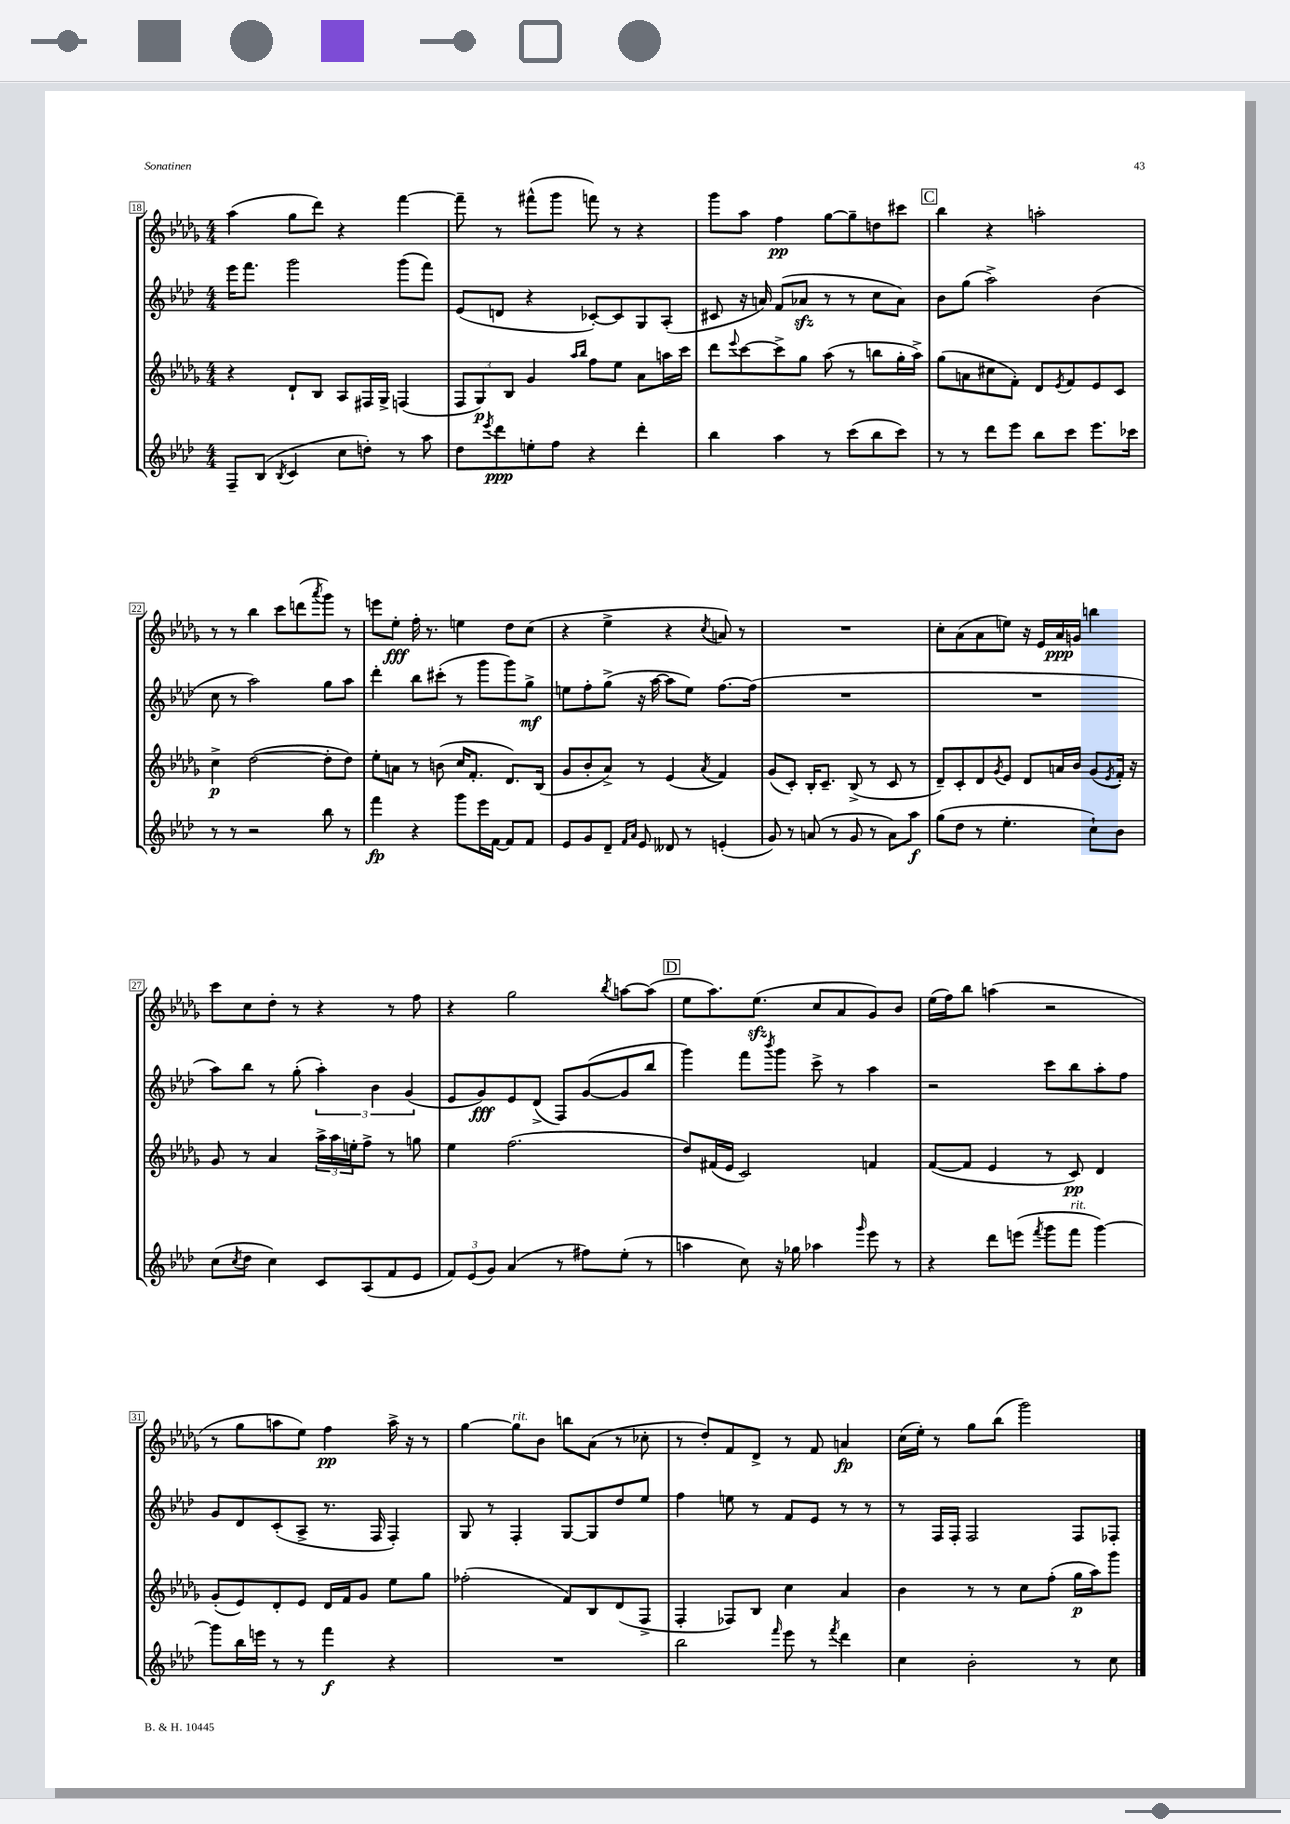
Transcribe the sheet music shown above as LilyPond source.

<<
\new StaffGroup <<
\new Staff = "s0" {
    \clef treble \key des \major \numericTimeSignature \time 4/4
    aes''4( ges''8 des'''8) r4 f'''4~ |
    f'''8-- r8 fis'''8-^( ges'''8 f'''8) r8 r4 |
    ges'''8 aes''8 f''4\pp ges''8~ ges''8-- d''8 cis'''8 |
    \mark \markup { \box "C" } bes''4 r4 a''2-. |
    r8 r8 bes''4 c'''8 d'''8( \acciaccatura { aes'''8 } ges'''8) r8 |
    e'''8 ees''8-.\fff f''16-. r8. e''4 des''8 c''8( |
    r4 ees''4-> r4 \acciaccatura { c''8 } a'8) r8 |
    R1 |
    c''8-. aes'8( aes'8 e''8) r16 ees'16 aes'16\ppp g'16 b''4 |
    c'''8 c''8 des''8-. r8 r4 r8 f''8 |
    r4 ges''2 \acciaccatura { bes''8 } a''8~ a''8( |
    \mark \markup { \box "D" } ees''8 aes''8.) ees''8.\sfz( c''8 aes'8 ges'8) bes'8 |
    ees''16( f''16) bes''8 a''4( r2 |
    r8 ges''8 a''8 ees''8) f''4\pp a''16-> r16 r8 |
    ges''4~ ges''8^\markup { \italic "rit." } bes'8 b''8 aes'8( r8 ces''8-. |
    r8 des''8-.) f'8 des'8-> r8 f'8 a'4\fp |
    c''16( ees''16-.) r8 ges''8 bes''8( ges'''2) \bar "|." |
}
\new Staff = "s1" {
    \clef treble \key aes \major \numericTimeSignature \time 4/4
    ees'''16 f'''8. g'''2 g'''8( f'''8) |
    ees'8( d'8 r4 ces'8~-.) ces'8 g8 aes8-.( |
    cis'8 r16 a'16) f'8( aes'8\sfz r8 r8 c''8 aes'8) |
    \mark \markup { \box "C" } bes'8 g''8( aes''2->) bes'4( |
    c''8 r8 aes''2) g''8 aes''8 |
    des'''4-. bes''8 cis'''8-.( r8 g'''8 g'''8) g''8->\mf |
    e''8 f''8-. g''8->( r16 aes''16~ aes''8 e''8) f''8.~ f''16( |
    R1 |
    R1 |
    aes''8) bes''8 r8 g''8-.( \tuplet 3/2 { aes''4-.) bes'4 g'4( } |
    ees'8 g'8\fff) ees'8 des'8->( f8) g'8~( g'8 bes''8 |
    \mark \markup { \box "D" } g'''4) f'''8 \acciaccatura { bes'''8 } g'''8 c'''8-> r8 aes''4 |
    r2 c'''8 bes''8 aes''8-. f''8 |
    g'8 des'8 c'8-.( aes8-> r8. f16 f4-.) |
    g8 r8 f4-. g8~ g8 des''8 ees''8 |
    f''4 e''8 r8 f'8 ees'8 r8 r8 |
    r8 f16 f16-. f2 f8 fes8-. \bar "|." |
}
\new Staff = "s2" {
    \clef treble \key des \major \numericTimeSignature \time 4/4
    r4 des'8-! bes8 aes8 fis16 ges16-> f4( |
    \tuplet 3/2 { f8 ges8\p) bes8 } ges'4 \grace { aes''16 bes''16 } f''8 ees''8 aes'8 a''16 c'''16 |
    des'''8 \appoggiatura { ees'''8 } c'''8~ c'''8-> ges''8 aes''8( r8 b''8 ges''16-. aes''16->) |
    \mark \markup { \box "C" } ges''8( a'8 cis''8 f'8-.) des'8 \acciaccatura { ees'8 } f'8 ees'8 c'8 |
    c''4->\p des''2~( des''8-. des''8) |
    ees''8-. a'8 r8 b'8( c''16 f'8.-. des'8.) bes16( |
    ges'8 bes'8-. aes'8->) r8 ees'4( \acciaccatura { aes'8 } f'4) |
    ges'8( c'8-.) bes16-. c'8.-- bes8->( r8 c'8 r8 |
    des'8--) c'8-. des'8 \acciaccatura { ges'8 } ees'8 des'8 a'16 bes'16 ges'8( \acciaccatura { ees'8 } f'16-.) r16 |
    ges'8 r8 aes'4 \tuplet 3/2 { aes''16-> aes''16 e''16-. } f''8-> r8 g''8 |
    ees''4 f''2.( |
    \mark \markup { \box "D" } des''8) fis'16( ees'16 c'2) f'4 |
    f'8~( f'8 ees'4 r8 c'8\pp) des'4 |
    ges'8-.( ees'8) des'8-. ees'8 des'16 f'16 ges'8 ees''8 ges''8 |
    fes''2-.( f'8) bes8 des'8( f8-> |
    f4-. fes8) bes8 c''4 aes'4 |
    bes'4 r8 r8 c''8 f''8-.( ges''16\p aes''16) ges'''8 \bar "|." |
}
\new Staff = "s3" {
    \clef treble \key aes \major \numericTimeSignature \time 4/4
    f8-- bes8( \acciaccatura { bes8 } c'4 c''8 d''8-.) r8 aes''8 |
    des''8 \acciaccatura { ees'''8 } des'''8\ppp e''8-. f''8 r4 des'''4-. |
    bes''4 aes''4 r8 c'''8( bes''8 c'''8) |
    \mark \markup { \box "C" } r8 r8 des'''8 ees'''8 bes''8 c'''8 ees'''8. ces'''16 |
    r8 r8 r2 bes''8 r8 |
    f'''4\fp r4 g'''8 ees'''16 f'16~ f'8 f'8 |
    ees'8 g'8 des'8-- \grace { f'16 aes'16 } ees'8 deses'8 r8 e'4-.( |
    g'8) r8 a'8( r8 g'8 r8 a'8) aes''8\f |
    g''8( des''8 r8 ees''4.-. c''8-!) bes'8 |
    c''8( \acciaccatura { c''8 } des''8 c''4) c'8 aes8( f'8 ees'8 |
    \tuplet 3/2 { f'8) ees'8( g'8) } aes'4( r8 fis''8) ees''8-.( r8 |
    \mark \markup { \box "D" } a''4 c''8) r16 ges''16 aes''4 \grace { g'''16 } ees'''8 r8 |
    r4 des'''8 e'''8( \acciaccatura { f'''8 } g'''8 f'''8^\markup { \italic "rit." } g'''4~) |
    g'''8 bes''16 e'''16 r8 r8 f'''4\f r4 |
    R1 |
    bes''2 \grace { f'''16 } ees'''8 r8 \acciaccatura { f'''8 } des'''4 |
    c''4 bes'2-. r8 c''8 \bar "|." |
}
>>
>>
\layout { \context { \Score currentBarNumber = #18 \override BarNumber.stencil = #(make-stencil-boxer 0.1 0.3 ly:text-interface::print) } }
